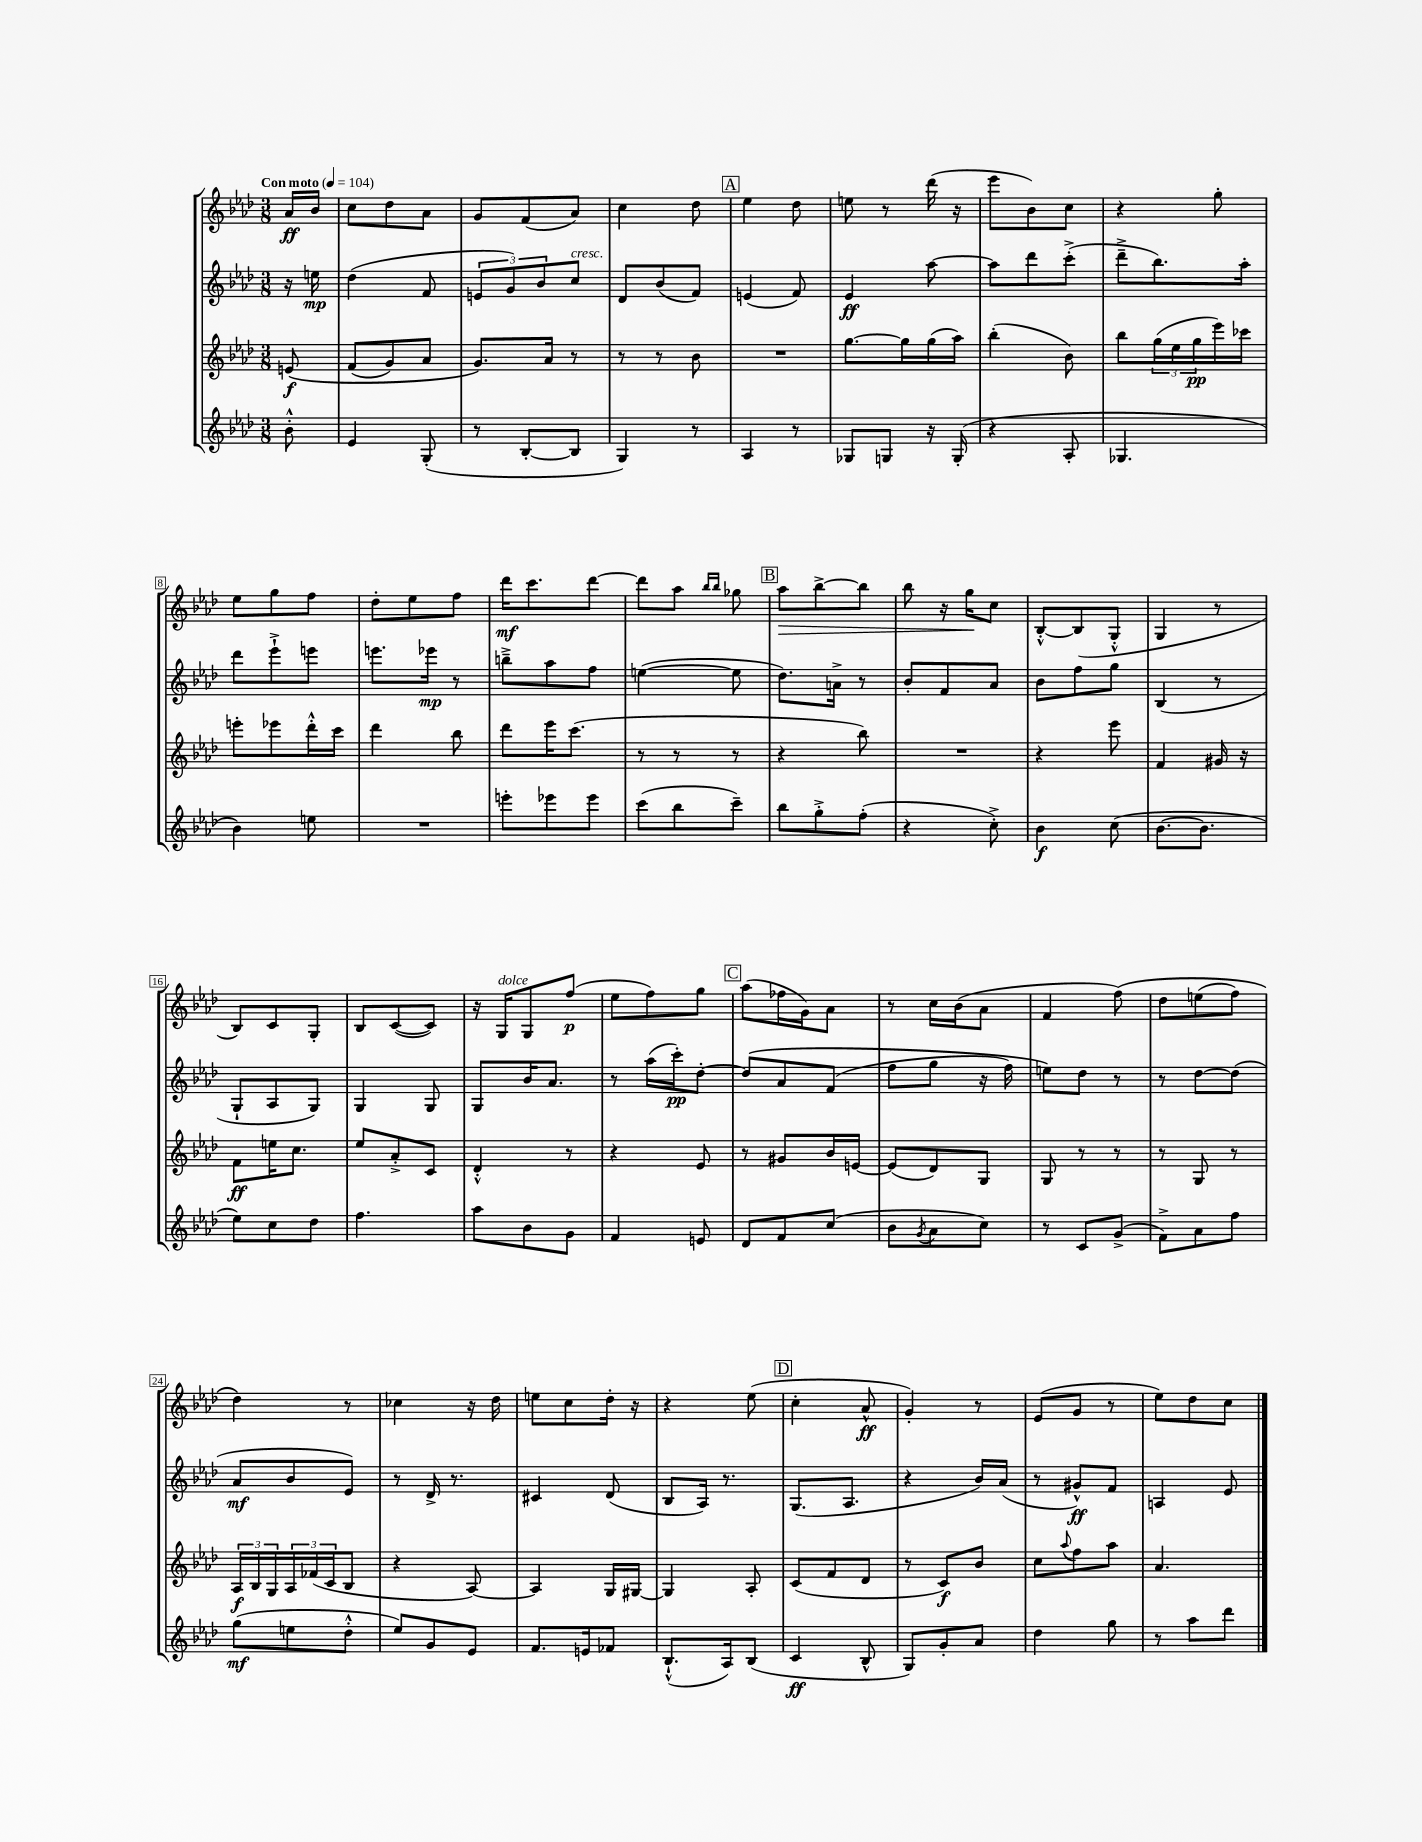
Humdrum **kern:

**kern	**dynam	**kern	**dynam	**kern	**dynam	**kern	**dynam
*part4	*part4	*part3	*part3	*part2	*part2	*part1	*part1
*staff4	*staff4	*staff3	*staff3	*staff2	*staff2	*staff1	*staff1
*clefG2	*	*clefG2	*	*clefG2	*	*clefG2	*
*k[b-e-a-d-]	*	*k[b-e-a-d-]	*	*k[b-e-a-d-]	*	*k[b-e-a-d-]	*
*M3/8	*	*M3/8	*	*M3/8	*	*M3/8	*
*MM104	*	*MM104	*	*MM104	*	*MM104	*
=	=	=	=	=	=	=	=
!	!	!	!	!	!	!LO:TX:a:B:t=Con moto	!
8b-'^^\	.	(8en/	f	16r	.	16a-/LL	ff
.	.	.	.	16een\	mp	16b-/JJ	.
=1	=1	=1	=1	=1	=1	=1	=1
4e-/	.	(8f/L	.	(4dd-\	.	8cc\L	.
.	.	8g/)	.	.	.	8dd-\	.
(8G'/	.	8a-/J	.	8f/	.	8a-\J	.
=2	=2	=2	=2	=2	=2	=2	=2
8r	.	8.g/L)	.	12en/L	.	8g/L	.
.	.	.	.	12g/)	.	.	.
[8B-'/L	.	.	.	.	.	(8f/	.
.	.	.	.	12b-/	.	.	.
.	.	16a-/Jk	.	.	.	.	.
!	!	!	!	!LO:TX:a:i:t=cresc.	!	!	!
8B-/J]	.	8r	.	8cc/J	.	8a-/J)	.
=3	=3	=3	=3	=3	=3	=3	=3
4G/)	.	8r	.	8d-/L	.	4cc\	.
.	.	8r	.	(8b-/	.	.	.
8r	.	8b-\	.	8f/J)	.	8dd-\	.
!!LO:REH:place=s1:t=A
=4	=4	=4	=4	=4	=4	=4	=4
4A-/	.	4.r	.	(4en/	.	4ee-\	.
8r	.	.	.	8f/)	.	8dd-\	.
=5	=5	=5	=5	=5	=5	=5	=5
8G-X/L	.	[8.gg\L	.	4e-/	ff	8een\	.
8Gn/J	.	.	.	.	.	8r	.
.	.	16gg\L]	.	.	.	.	.
16r	.	(16gg\	.	[8aa-\	.	(16ddd-\	.
(16G'/	.	16aa-\JJ)	.	.	.	16r	.
=6	=6	=6	=6	=6	=6	=6	=6
4r	.	(4bb-'\	.	8aa-\L]	.	8eee-\L	.
.	.	.	.	8ddd-\	.	8b-\)	.
8A-'/	.	8b-\)	.	(8ccc'^\J	.	8cc\J	.
=7	=7	=7	=7	=7	=7	=7	=7
4.G-X/	.	8bb-\L	.	8ddd-~^\L	.	4r	.
.	.	(24gg\L	.	8.bb-\)	.	.	.
.	.	24ee-\	.	.	.	.	.
.	.	24gg\	pp	.	.	.	.
.	.	16eee-\)	.	.	.	8gg'\	.
.	.	16ccc-X\JJ	.	16aa-'\Jk	.	.	.
!!LO:LB:g=z
=8	=8	=8	=8	=8	=8	=8	=8
4b-\)	.	8eeen'\L	.	8ddd-\L	.	8ee-\L	.
.	.	8eee-X\	.	8eee-`^\	.	8gg\	.
8een\	.	16ddd-'^^\L	.	8eeen\J	.	8ff\J	.
.	.	16ccc\JJ	.	.	.	.	.
=9	=9	=9	=9	=9	=9	=9	=9
4.r	.	4ddd-\	.	8.eeen\L	.	8dd-'\L	.
.	.	.	.	.	.	8ee-\	.
.	.	.	.	16eee-X\Jk	mp	.	.
.	.	8bb-\	.	8r	.	8ff\J	.
=10	=10	=10	=10	=10	=10	=10	=10
8eeen'\L	.	8ddd-\L	.	8bbn~^\L	.	16ddd-\KL	mf
.	.	.	.	.	.	8.ccc\	.
8eee-X\	.	16eee-\K	.	8aa-\	.	.	.
.	.	(8.ccc\J	.	.	.	.	.
8eee-\J	.	.	.	8ff\J	.	[8ddd-\J	.
=11	=11	=11	=11	=11	=11	=11	=11
(8ccc\L	.	8r	.	([4een\	.	8ddd-\L]	.
8bb-\	.	8r	.	.	.	8aa-\J	.
.	.	.	.	.	.	16qqbb-/LL	.
.	.	.	.	.	.	16qqbb-/JJ	.
8ccc~\J)	.	8r	.	8ee\]	.	8gg-X\	.
!!LO:REH:place=s1:t=B
=12	=12	=12	=12	=12	=12	=12	=12
!	!	!	!	!	!	!	!LO:HP:b
8bb-\L	.	4r	.	8.dd-\L)	.	8aa-\L	>
8gg'^\	.	.	.	.	.	[8bb-^\	.
.	.	.	.	16an^\Jk	.	.	.
(8ff'\J	.	8bb-\)	.	8r	.	8bb-\J]	.
=13	=13	=13	=13	=13	=13	=13	=13
4r	.	4.r	.	8b-'/L	.	8bb-\	.
.	.	.	.	8f/	.	16r	.
.	.	.	.	.	.	16gg\KL	.
8cc'^\)	.	.	.	8a-/J	.	8cc\J	]
=14	=14	=14	=14	=14	=14	=14	=14
4b-\	f	4r	.	8b-\L	.	[8B-'^^/L	.
.	.	.	.	8ff\	.	(8B-/]	.
(8cc\	.	8eee-\	.	8gg\J	.	8G'^^/J	.
=15	=15	=15	=15	=15	=15	=15	=15
[8.b-\L	.	4f/	.	(4B-/	.	4G/	.
8.b-\J]	.	.	.	.	.	.	.
.	.	16g#X/	.	8r	.	8r	.
.	.	16r	.	.	.	.	.
!!LO:LB:g=z
=16	=16	=16	=16	=16	=16	=16	=16
8ee-\L)	.	8f\L	ff	8G`/L	.	8B-/L)	.
8cc\	.	16een\K	.	8A-/	.	8c/	.
.	.	8.cc\J	.	.	.	.	.
8dd-\J	.	.	.	8G/J)	.	8G'/J	.
=17	=17	=17	=17	=17	=17	=17	=17
4.ff\	.	8ee-/L	.	4G/	.	8B-/L	.
.	.	8a-'^/	.	.	.	([8c/	.
.	.	8c/J	.	8G/	.	8c/J])	.
=18	=18	=18	=18	=18	=18	=18	=18
8aa-\L	.	4d-'^^/	.	8G/L	.	16r	.
!	!	!	!	!	!	!LO:TX:a:i:t=dolce	!
.	.	.	.	.	.	16G/KL	.
8b-\	.	.	.	16b-/K	.	8G/	.
.	.	.	.	8.a-/J	.	.	.
8g\J	.	8r	.	.	.	(8ff/J	p
=19	=19	=19	=19	=19	=19	=19	=19
4f/	.	4r	.	8r	.	8ee-\L	.
.	.	.	.	(16aa-\LL	.	8ff\)	.
.	.	.	.	16ccc'\J)	pp	.	.
8en/	.	8e-/	.	[8dd-'\J	.	8gg\J	.
!!LO:REH:place=s1:t=C
=20	=20	=20	=20	=20	=20	=20	=20
8d-/L	.	8r	.	(8dd-/L]	.	(8aa-\L	.
8f/	.	8g#X/L	.	8a-/	.	16ff-X\L	.
.	.	.	.	.	.	16g\J)	.
(8cc/J	.	16b-/L	.	(8f/J	.	8a-\J	.
.	.	[16en/JJ	.	.	.	.	.
=21	=21	=21	=21	=21	=21	=21	=21
8b-\L	.	(8e/L]	.	8ff\L	.	8r	.
8qg/	.	.	.	.	.	.	.
8a-\	.	8d-/)	.	8gg\J	.	16cc\LL	.
.	.	.	.	.	.	(16b-\J	.
8cc\J)	.	8G/J	.	16r	.	8a-\J	.
.	.	.	.	16ff\)	.	.	.
=22	=22	=22	=22	=22	=22	=22	=22
8r	.	8G/	.	8een\L)	.	4f/	.
8c/L	.	8r	.	8dd-\J	.	.	.
(8g^/J	.	8r	.	8r	.	(8ff\)	.
=23	=23	=23	=23	=23	=23	=23	=23
8f^\L)	.	8r	.	8r	.	8dd-\L	.
8a-\	.	8G/	.	[8dd-\L	.	(8een\	.
8ff\J	.	8r	.	(8dd-\J]	.	8ff\J)	.
!!LO:LB:g=z
=24	=24	=24	=24	=24	=24	=24	=24
(8gg\L	mf	24A-/LL	f	8a-/L	mf	4dd-\)	.
.	.	24B-/	.	.	.	.	.
.	.	24G/	.	.	.	.	.
8een\	.	24A-/	.	8b-/	.	.	.
.	.	(24f-X/	.	.	.	.	.
.	.	24c/J	.	.	.	.	.
8dd-'^^\J	.	8B-/J	.	8e-/J)	.	8r	.
=25	=25	=25	=25	=25	=25	=25	=25
8ee-/L)	.	4r	.	8r	.	4cc-X\	.
8g/	.	.	.	16d-^/	.	.	.
.	.	.	.	8.r	.	.	.
8e-/J	.	[8A-/)	.	.	.	16r	.
.	.	.	.	.	.	16dd-\	.
=26	=26	=26	=26	=26	=26	=26	=26
8.f/L	.	4A-/]	.	4c#X/	.	8een\L	.
.	.	.	.	.	.	8cc\	.
16en/k	.	.	.	.	.	.	.
8f-X/J	.	16G/LL	.	(8d-/	.	16dd-'\Jk	.
.	.	[16G#X/JJ	.	.	.	16r	.
=27	=27	=27	=27	=27	=27	=27	=27
(8.B-`^^/L	.	4G#/]	.	8B-/L	.	4r	.
.	.	.	.	16A-/Jk)	.	.	.
16A-/k)	.	.	.	8.r	.	.	.
(8B-/J	.	8A-'/	.	.	.	(8ee-\	.
!!LO:REH:place=s1:t=D
=28	=28	=28	=28	=28	=28	=28	=28
4c/	ff	(8c/L	.	(8.G/L	.	4cc'\	.
.	.	8f/	.	.	.	.	.
.	.	.	.	8.A-/J	.	.	.
8B-^^/	.	8d-/J	.	.	.	8a-^^/	ff
=29	=29	=29	=29	=29	=29	=29	=29
8G/L)	.	8r	.	4r	.	4g'/)	.
8g'/	.	8c/L)	f	.	.	.	.
8a-/J	.	8b-/J	.	16b-/LL)	.	8r	.
.	.	.	.	(16a-/JJ	.	.	.
=30	=30	=30	=30	=30	=30	=30	=30
4dd-\	.	8cc\L	.	8r	.	(8e-/L	.
.	.	8qqaa-/	.	.	.	.	.
.	.	8ff\	.	8g#X^^/L)	ff	8g/J	.
8gg\	.	8aa-\J	.	8f/J	.	8r	.
=31	=31	=31	=31	=31	=31	=31	=31
8r	.	4.a-/	.	4An/	.	8ee-\L)	.
8aa-\L	.	.	.	.	.	8dd-\	.
8ddd-\J	.	.	.	8e-/	.	8cc\J	.
==	==	==	==	==	==	==	==
*-	*-	*-	*-	*-	*-	*-	*-
